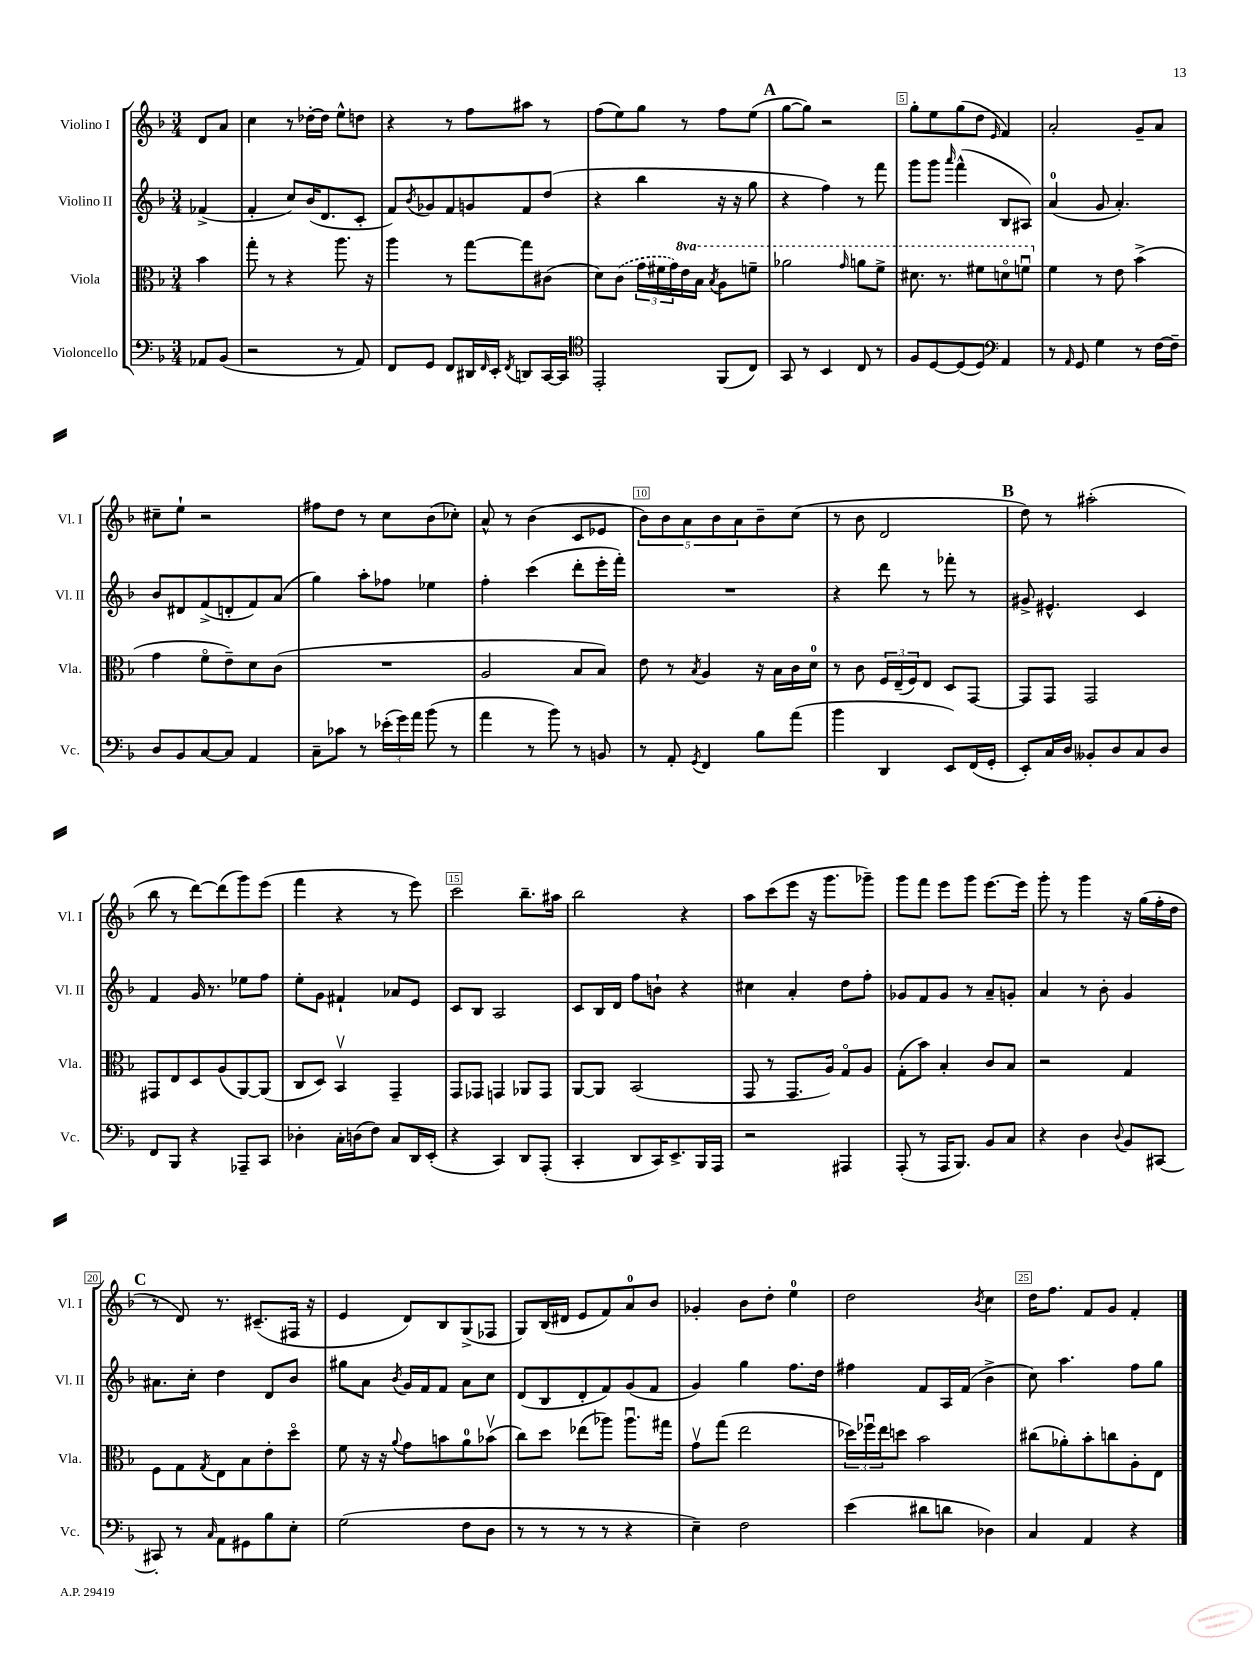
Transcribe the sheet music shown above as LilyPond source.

<<
\new StaffGroup <<
\new Staff = "s0" \with { instrumentName = "Violino I" shortInstrumentName = "Vl. I" } {
    \clef treble \key f \major \numericTimeSignature \time 3/4 \partial 4
    d'8 a'8 |
    c''4 r8 des''16~-. des''16 e''8-^ d''8 |
    r4 r8 f''8 ais''8 r8 |
    f''8( e''8) g''8 r8 f''8 e''8( |
    \mark \markup { \bold "A" } g''8~ g''8) r2 |
    g''8-. e''8 g''8( d''8 \grace { e'16 } f'4) |
    a'2-. g'8-- a'8 |
    cis''8-- e''8-! r2 |
    fis''8 d''8 r8 c''8 bes'8( ces''8-.) |
    a'8-^ r8 bes'4( c'8 ees'8 |
    \tuplet 5/4 { bes'8) bes'8 a'8 bes'8 a'8 } bes'8-- c''8( |
    r8 bes'8 d'2 |
    \mark \markup { \bold "B" } d''8) r8 ais''2-.( |
    bes''8 r8 d'''8~) d'''8( g'''8) e'''8( |
    f'''4 r4 r8 e'''8) |
    c'''2 bes''8.-- ais''16 |
    bes''2 r4 |
    a''8 c'''8( e'''8 r16 g'''8. ges'''8--) |
    g'''8 f'''8 e'''8 g'''8 e'''8.~ e'''16 |
    g'''8-. r8 g'''4 r16 g''16( f''16-. d''16 |
    \mark \markup { \bold "C" } r8 d'8) r8. cis'8.--( fis16 r16 |
    e'4 d'8) bes8 g8->( fes8 |
    g8) bes16( dis'16 e'8 f'8) a'8-0 bes'8 |
    ges'4-. bes'8 d''8-. e''4-0 |
    d''2 \acciaccatura { bes'8 } c''4 |
    d''16 f''8. f'8 g'8 f'4-. \bar "|." |
}
\new Staff = "s1" \with { instrumentName = "Violino II" shortInstrumentName = "Vl. II" } {
    \clef treble \key f \major \numericTimeSignature \time 3/4 \partial 4
    fes'4->( |
    f'4-. c''8) bes'16( d'8. c'8-. |
    f'8) \acciaccatura { bes'8 } ges'8 f'8 g'8 f'8 d''8( |
    r4 bes''4 r16 r16 g''8 |
    \mark \markup { \bold "A" } r4 f''4) r8 f'''8 |
    g'''8 g'''8 \grace { a'''16 } f'''4-^( bes8 ais8) |
    a'4-0( g'8 a'4.-.) |
    bes'8 dis'8 f'8->( d'8-. f'8) a'8( |
    g''4) a''8-. fes''8 ees''4 |
    f''4-. c'''4( d'''8-. e'''16-. f'''16-.) |
    R2. |
    r4 d'''8 r8 fes'''8-. r8 |
    \mark \markup { \bold "B" } gis'8-> eis'4.-^ c'4 |
    f'4 g'16 r8. ees''8 f''8 |
    e''8-. g'8 fis'4-! aes'8 e'8 |
    c'8 bes8 a2 |
    c'8 bes16 d'16 f''8 b'8-! r4 |
    cis''4 a'4-. d''8 f''8-. |
    ges'8 f'8 ges'8 r8 a'8-- g'8-. |
    a'4 r8 bes'8-. g'4 |
    \mark \markup { \bold "C" } ais'8. c''16-. d''4 d'8 bes'8 |
    gis''8 a'8 \acciaccatura { bes'8 } g'16 f'16 f'8 a'8 c''8 |
    d'8( bes8 d'8-. f'8) g'8( f'8 |
    g'4) g''4 f''8. d''16 |
    fis''4 f'8 a16 f'16( bes'4-> |
    c''8) a''4. f''8 g''8 \bar "|." |
}
\new Staff = "s2" \with { instrumentName = "Viola" shortInstrumentName = "Vla." } {
    \clef alto \key f \major \numericTimeSignature \time 3/4 \set Staff.ottavationMarkups = #ottavation-simple-ordinals \partial 4
    bes'4 |
    g''8-. r8 r4 a''8. r16 |
    a''4 r8 g''8~ g''8 cis'8( |
    d'8) \once \slurDashed c'8( \tuplet 3/2 { g'16 fis'16 g'16) } \ottava #1 e''16 bes'16 \acciaccatura { bes'8 } a'8 f''!8-- |
    \mark \markup { \bold "A" } aes''2 \grace { g''16 } a''8 f''8-> |
    dis''8. r8. fis''8 d''8\flageolet f''8\downbow \ottava #0 |
    f'4 r8 e'8 bes'4->( |
    g'4 f'8\flageolet e'8--) d'8 c'8( |
    R2. |
    a2 bes8 bes8) |
    e'8 r8 \acciaccatura { bes8 } a4 r16 bes16 c'16 d'16-0 |
    r8 c'8 \tuplet 3/2 { f16 e16--( f16) } e8 d8 g,8~ |
    \mark \markup { \bold "B" } g,8 g,8 g,2 |
    gis,8 e8 d8 a8( a,8~) a,8( |
    c8 d8) bes,4\upbow g,4-- |
    g,8 ges,8 g,4 aes,8 g,8 |
    a,8~ a,8 bes,2( |
    g,8 r8 g,8. a16) g8\flageolet a8 |
    g8-.( bes'8) bes4-. c'8 bes8 |
    r2 g4 |
    \mark \markup { \bold "C" } f8 g8 \acciaccatura { g8 } e8 bes8 e'8-. d''8\flageolet |
    f'8 r16 r16 \appoggiatura { a'8 } g'8 b'8 a'8-0 bes'8\upbow( |
    c''8) d''8 ees''8( aes''8) aes''8.\downbow gis''16 |
    g'8\upbow g''8( e''2 |
    \tuplet 3/2 { des''16) fes''16\downbow e''16 } d''8 bes'2 |
    cis''8( aes'8-.) bes'8-. c''8 a8-. e8 \bar "|." |
}
\new Staff = "s3" \with { instrumentName = "Violoncello" shortInstrumentName = "Vc." } {
    \clef bass \key f \major \numericTimeSignature \time 3/4 \partial 4
    aes,8 bes,8( |
    r2 r8 a,8) |
    f,8 g,8 f,8 dis,16 \grace { f,16 } e,16-. \acciaccatura { f,8 } d,8 c,16~ c,16 |
    \clef tenor e,2-. f,8( c8) |
    \mark \markup { \bold "A" } g,8 r8 bes,4 c8 r8 |
    f8 d8~ d8( d8) \clef bass a,4 |
    r8 \grace { a,16 } g,8 g4 r8 f16~ f16-- |
    d8 bes,8 c8~ c8 a,4 |
    c8-- ces'8 r8 \tuplet 3/2 { ees'16-.( g'16) a'16 } bes'8( r8 |
    a'4 r8 bes'8) r8 b,8 |
    r8 a,8-. \acciaccatura { g,8 } f,4 bes8 a'8( |
    bes'4 d,4 e,8) f,16( g,16-. |
    \mark \markup { \bold "B" } e,8-.) c16 d16 beses,8-. d8 c8 d8 |
    f,8 bes,,8 r4 aes,,8-- c,8 |
    des4-. c16-. d16( f8) c8 d,16 e,16-.( |
    r4 c,4) d,8 a,,8-.( |
    c,4-. d,8 c,16) e,8.-> bes,,16 a,,16 |
    r2 ais,,4 |
    a,,8-.( r8 a,,16 bes,,8.) bes,8 c8 |
    r4 d4 \appoggiatura { d8 } bes,8 cis,8~ |
    \mark \markup { \bold "C" } cis,8-. r8 \grace { c16 } a,8 gis,8 bes8 e8-. |
    g2( f8 d8 |
    r8 r8 r8 r8 r4 |
    e4--) f2 |
    e'4( dis'8 d'8 des4) |
    c4 a,4 r4 \bar "|." |
}
>>
>>
\layout { \context { \Score \override BarNumber.break-visibility = ##(#f #t #t) barNumberVisibility = #(every-nth-bar-number-visible 5) \override BarNumber.stencil = #(make-stencil-boxer 0.1 0.3 ly:text-interface::print) } }
